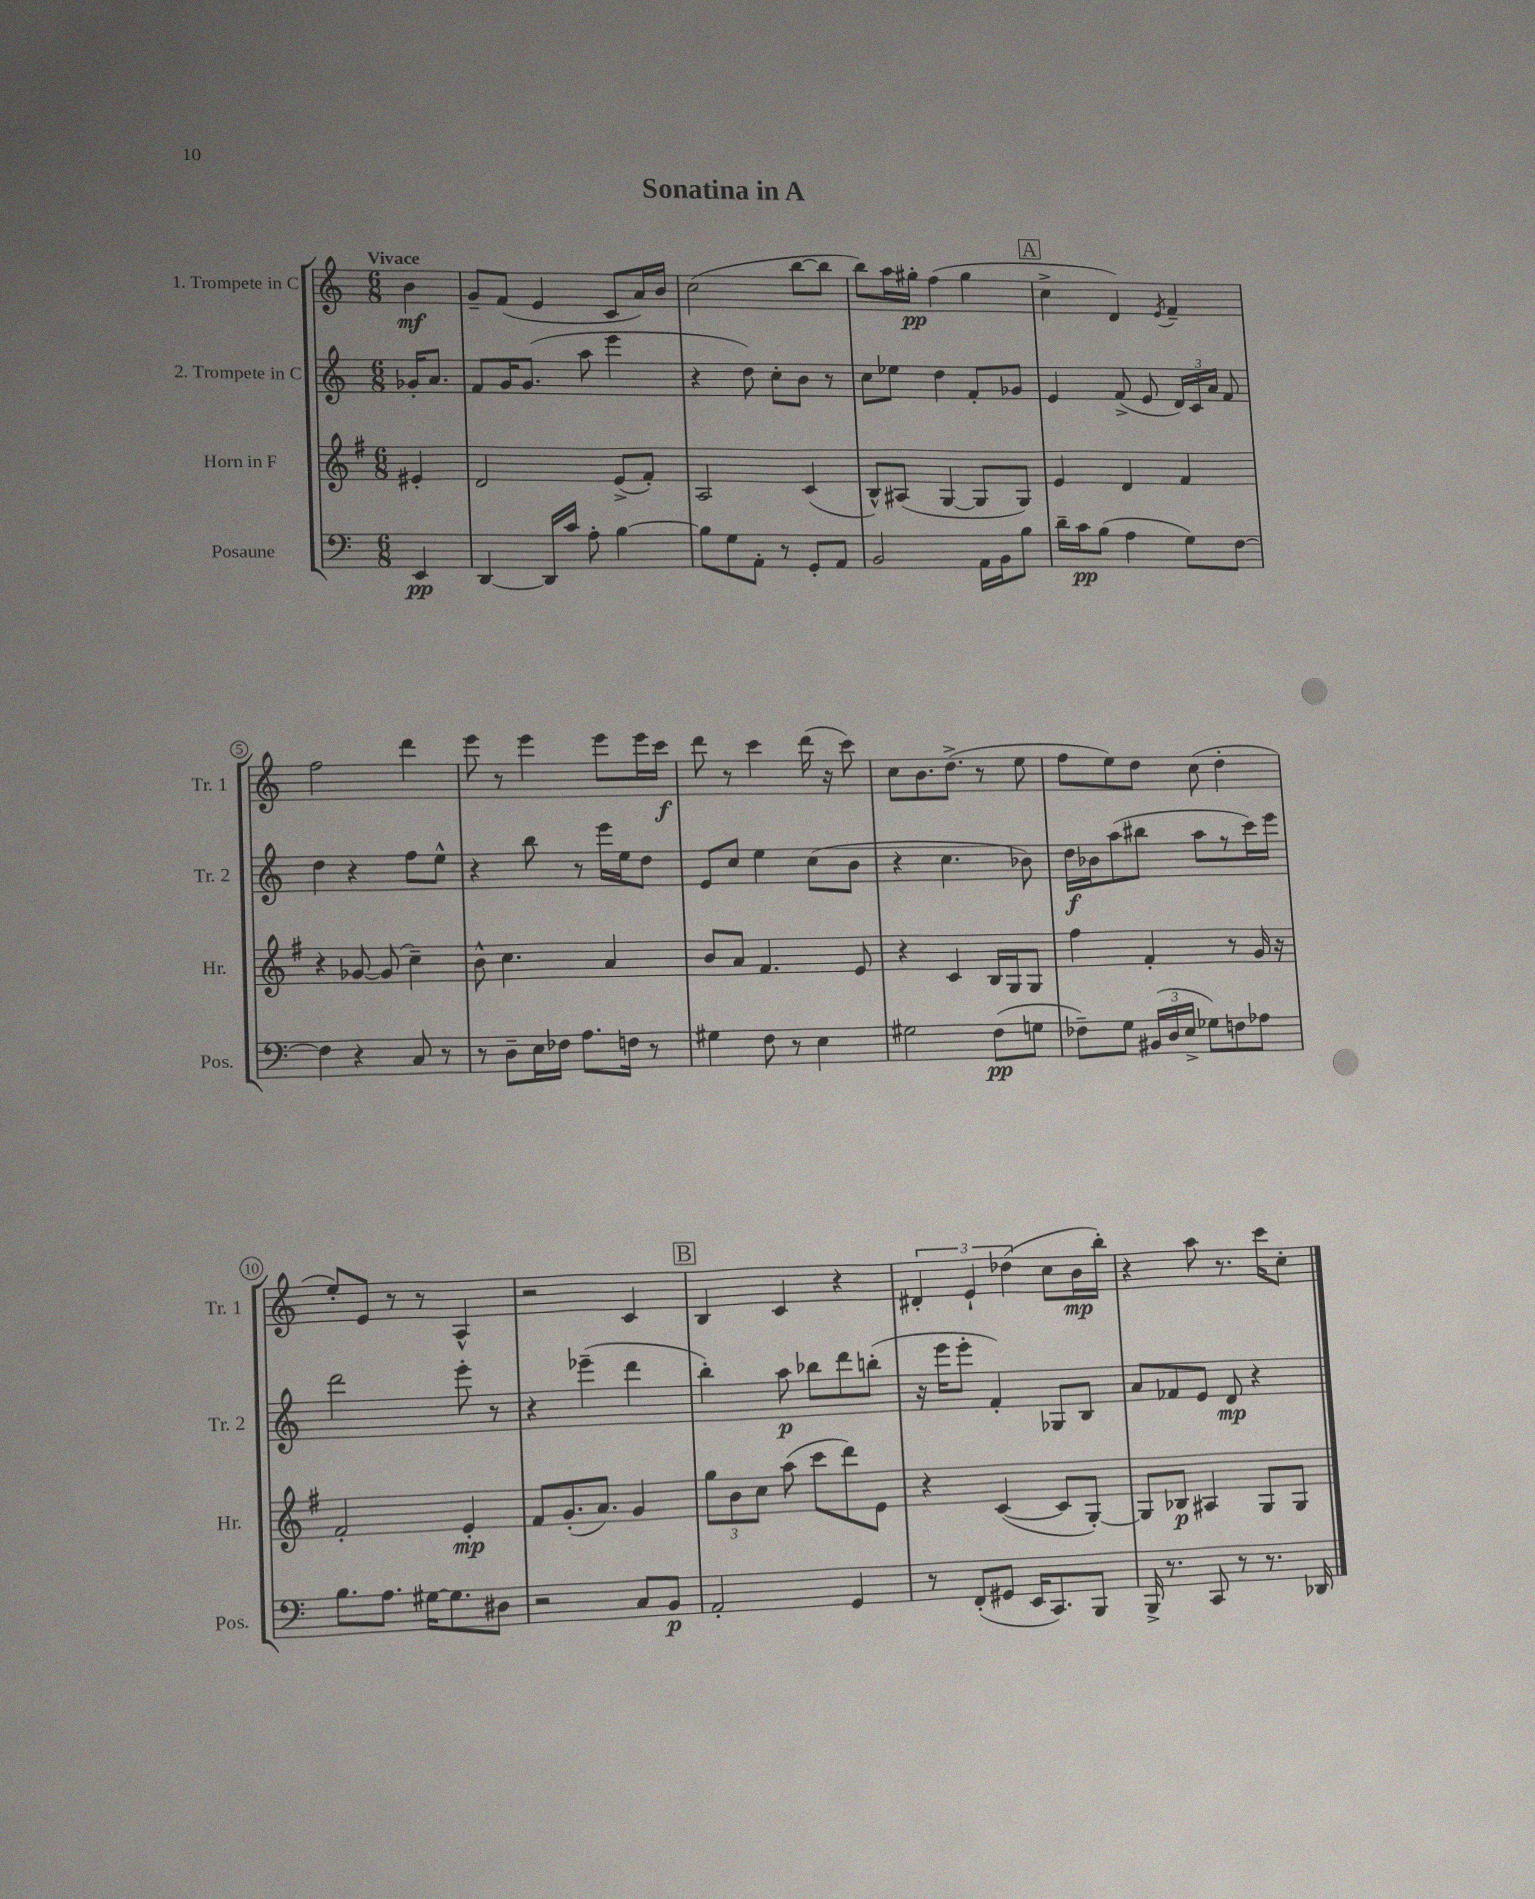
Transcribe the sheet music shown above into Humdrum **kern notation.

**kern	**dynam	**kern	**dynam	**kern	**dynam	**kern	**dynam
*part4	*part4	*part3	*part3	*part2	*part2	*part1	*part1
*staff4	*staff4	*staff3	*staff3	*staff2	*staff2	*staff1	*staff1
*I"Posaune	*	*I"Horn in F	*	*I"2. Trompete in C	*	*I"1. Trompete in C	*
*I'Pos.	*	*I'Hr.	*	*I'Tr. 2	*	*I'Tr. 1	*
*clefF4	*	*clefG2	*	*clefG2	*	*clefG2	*
*k[]	*	*k[f#]	*	*k[]	*	*k[]	*
*M6/8	*	*M6/8	*	*M6/8	*	*M6/8	*
=	=	=	=	=	=	=	=
!	!	!	!	!	!	!LO:TX:a:B:t=Vivace	!
4EE/	pp	4e#X'/	.	16g-X'/KL	.	4b\	mf
.	.	.	.	8.a/J	.	.	.
=1	=1	=1	=1	=1	=1	=1	=1
[4DD/	.	2d/	.	8f/L	.	8g~/L	.
.	.	.	.	16g/K	.	(8f/J	.
.	.	.	.	(8.g/J	.	.	.
16DD/LL]	.	.	.	.	.	4e/	.
16c/JJ	.	.	.	.	.	.	.
8A'\	.	.	.	8aa\	.	.	.
[4B\	.	(8e^/L	.	4eee\	.	8c/L	.
.	.	8f#'/J)	.	.	.	16a/L)	.
.	.	.	.	.	.	16b/JJ	.
=2	=2	=2	=2	=2	=2	=2	=2
8B\L]	.	2A/	.	4r	.	(2cc\	.
8G\	.	.	.	.	.	.	.
8AA'\J	.	.	.	8dd\)	.	.	.
8r	.	.	.	8cc'\L	.	.	.
8GG'/L	.	(4c/	.	8b\J	.	[8bb\L	.
8AA/J	.	.	.	8r	.	8bb\J]	.
=3	=3	=3	=3	=3	=3	=3	=3
2BB/	.	8B^^/L)	.	8cc\L	.	8bb\L)	.
.	.	(8A#X/J	.	8ee-X\J	.	16aa\L	.
.	.	.	.	.	.	16gg#X'\JJ	pp
.	.	[4G/	.	4dd\	.	(4ff\	.
16AA\LL	.	8G/L]	.	8f'/L	.	4gg#\	.
16BB\J	.	.	.	.	.	.	.
8B\J	.	8G/J)	.	8g-X/J	.	.	.
!!LO:REH:place=s1:t=A
=4	=4	=4	=4	=4	=4	=4	=4
16d~\LL	.	4e/	.	4e/	.	4cc^\	.
16c\J	pp	.	.	.	.	.	.
(8B\J	.	.	.	.	.	.	.
4A\	.	4d/	.	(8f^/	.	4d/)	.
.	.	.	.	8e/	.	.	.
.	.	.	.	.	.	8qe/	.
8G\L)	.	4f#/	.	24d/LL)	.	4f~/	.
.	.	.	.	24c/	.	.	.
.	.	.	.	24a/JJ	.	.	.
[8F\J	.	.	.	8f/	.	.	.
!!LO:LB:g=z
=5	=5	=5	=5	=5	=5	=5	=5
4F\]	.	4r	.	4dd\	.	2ff\	.
4r	.	[8g-X/	.	4r	.	.	.
.	.	(8g-/]	.	.	.	.	.
8C/	.	4cc~\)	.	8ff\L	.	4ddd\	.
8r	.	.	.	8ee^^\J	.	.	.
=6	=6	=6	=6	=6	=6	=6	=6
8r	.	8b^^\	.	4r	.	8eee\	.
8D~\L	.	4.cc\	.	.	.	8r	.
16E\L	.	.	.	8bb\	.	4eee\	.
16F-X\JJ	.	.	.	.	.	.	.
8.A\L	.	.	.	8r	.	.	.
.	.	4a/	.	16eee\LL	.	8eee\L	.
16Fn\Jk	.	.	.	16ee\J	.	.	.
8r	.	.	.	8dd\J	.	16eee\L	.
.	.	.	.	.	.	16ccc\JJ	f
=7	=7	=7	=7	=7	=7	=7	=7
4G#X\	.	8b/L	.	8e/L	.	8ddd\	.
.	.	8a/J	.	8cc/J	.	8r	.
8F\	.	4.f#/	.	4ee\	.	4ccc\	.
8r	.	.	.	.	.	.	.
4E\	.	.	.	(8cc\L	.	(16ddd\	.
.	.	.	.	.	.	16r	.
.	.	8e/	.	8b\J	.	8ccc\)	.
=8	=8	=8	=8	=8	=8	=8	=8
2G#X\	.	4r	.	4r	.	8cc\L	.
.	.	.	.	.	.	8.b\	.
.	.	4c/	.	4.cc\	.	.	.
.	.	.	.	.	.	(8.dd^\J	.
(8F\L	pp	16B/LL	.	.	.	8r	.
.	.	16G/J	.	.	.	.	.
8Gn\J	.	8G/J	.	8b-X\)	.	8ee\	.
=9	=9	=9	=9	=9	=9	=9	=9
8F-X~\L)	.	4ff#\	.	16dd\LL	f	8ff\L	.
.	.	.	.	16b-X\J	.	.	.
8G\J	.	.	.	(8aa\	.	8ee\)	.
(24BB#X/LL	.	4f#'/	.	8bb#X\J	.	8dd\J	.
24D/	.	.	.	.	.	.	.
24E^/JJ	.	.	.	.	.	.	.
8G-X\L)	.	.	.	8aa\L	.	(8cc\	.
8Fn\	.	8r	.	8r	.	4dd'\	.
8A-X\J	.	16g/	.	16ccc\L)	.	.	.
.	.	16r	.	16eee\JJ	.	.	.
!!LO:LB:g=z
=10	=10	=10	=10	=10	=10	=10	=10
8.B\L	.	2f#'/	.	2ddd\	.	8ee'/L)	.
.	.	.	.	.	.	8e/J	.
8.A\J	.	.	.	.	.	.	.
.	.	.	.	.	.	8r	.
[16G#X\KL	.	.	.	.	.	8r	.
8.G#\]	.	.	.	.	.	.	.
.	.	4e'/	mp	8eee'\	.	4A^^/	.
8D#X\J	.	.	.	8r	.	.	.
=11	=11	=11	=11	=11	=11	=11	=11
2r	.	8f#/L	.	4r	.	2r	.
.	.	(8.g'/	.	.	.	.	.
.	.	.	.	(4eee-X~\	.	.	.
.	.	8.a/J)	.	.	.	.	.
8C/L	.	4g/	.	4ddd\	.	4c/	.
8BB/J	p	.	.	.	.	.	.
!!LO:REH:place=s1:t=B
=12	=12	=12	=12	=12	=12	=12	=12
2AA'/	.	12gg\L	.	4bb'\)	.	4B/	.
.	.	12b\	.	.	.	.	.
.	.	12cc\J	.	.	.	.	.
.	.	(8aa\	.	8aa\	p	4c/	.
.	.	8ccc\L	.	8bb-X\L	.	.	.
4GG/	.	8ddd\)	.	8ddd\	.	4r	.
.	.	8e\J	.	(8bbn'\J	.	.	.
=13	=13	=13	=13	=13	=13	=13	=13
8r	.	4r	.	16r	.	6d#X'/	.
.	.	.	.	16eee\KL	.	.	.
(8FF'/L	.	.	.	8eee'\J	.	.	.
.	.	.	.	.	.	6e`/	.
8GG#X/J	.	([4c/	.	4f'/)	.	.	.
.	.	.	.	.	.	(6dd-X\	.
16EE/KL	.	.	.	.	.	.	.
8.CC/)	.	.	.	.	.	.	.
.	.	8c/L]	.	8G-X/L	.	8cc\L	.
8BBB/J	.	[8G'/J)	.	8B/J	.	16b\L	mp
.	.	.	.	.	.	16bb'\JJ)	.
=14	=14	=14	=14	=14	=14	=14	=14
16BBB^/	.	8G/L]	.	8a/L	.	4r	.
8.r	.	.	.	.	.	.	.
.	.	8B-X/J	p	8f-X/	.	.	.
8CC/	.	4A#X/	.	8e/J	.	8aa\	.
8r	.	.	.	8d/	mp	8.r	.
8.r	.	8G/L	.	4r	.	.	.
.	.	.	.	.	.	16ccc\KL	.
.	.	8G/J	.	.	.	8cc'\J	.
16DD-X/	.	.	.	.	.	.	.
==	==	==	==	==	==	==	==
*-	*-	*-	*-	*-	*-	*-	*-
